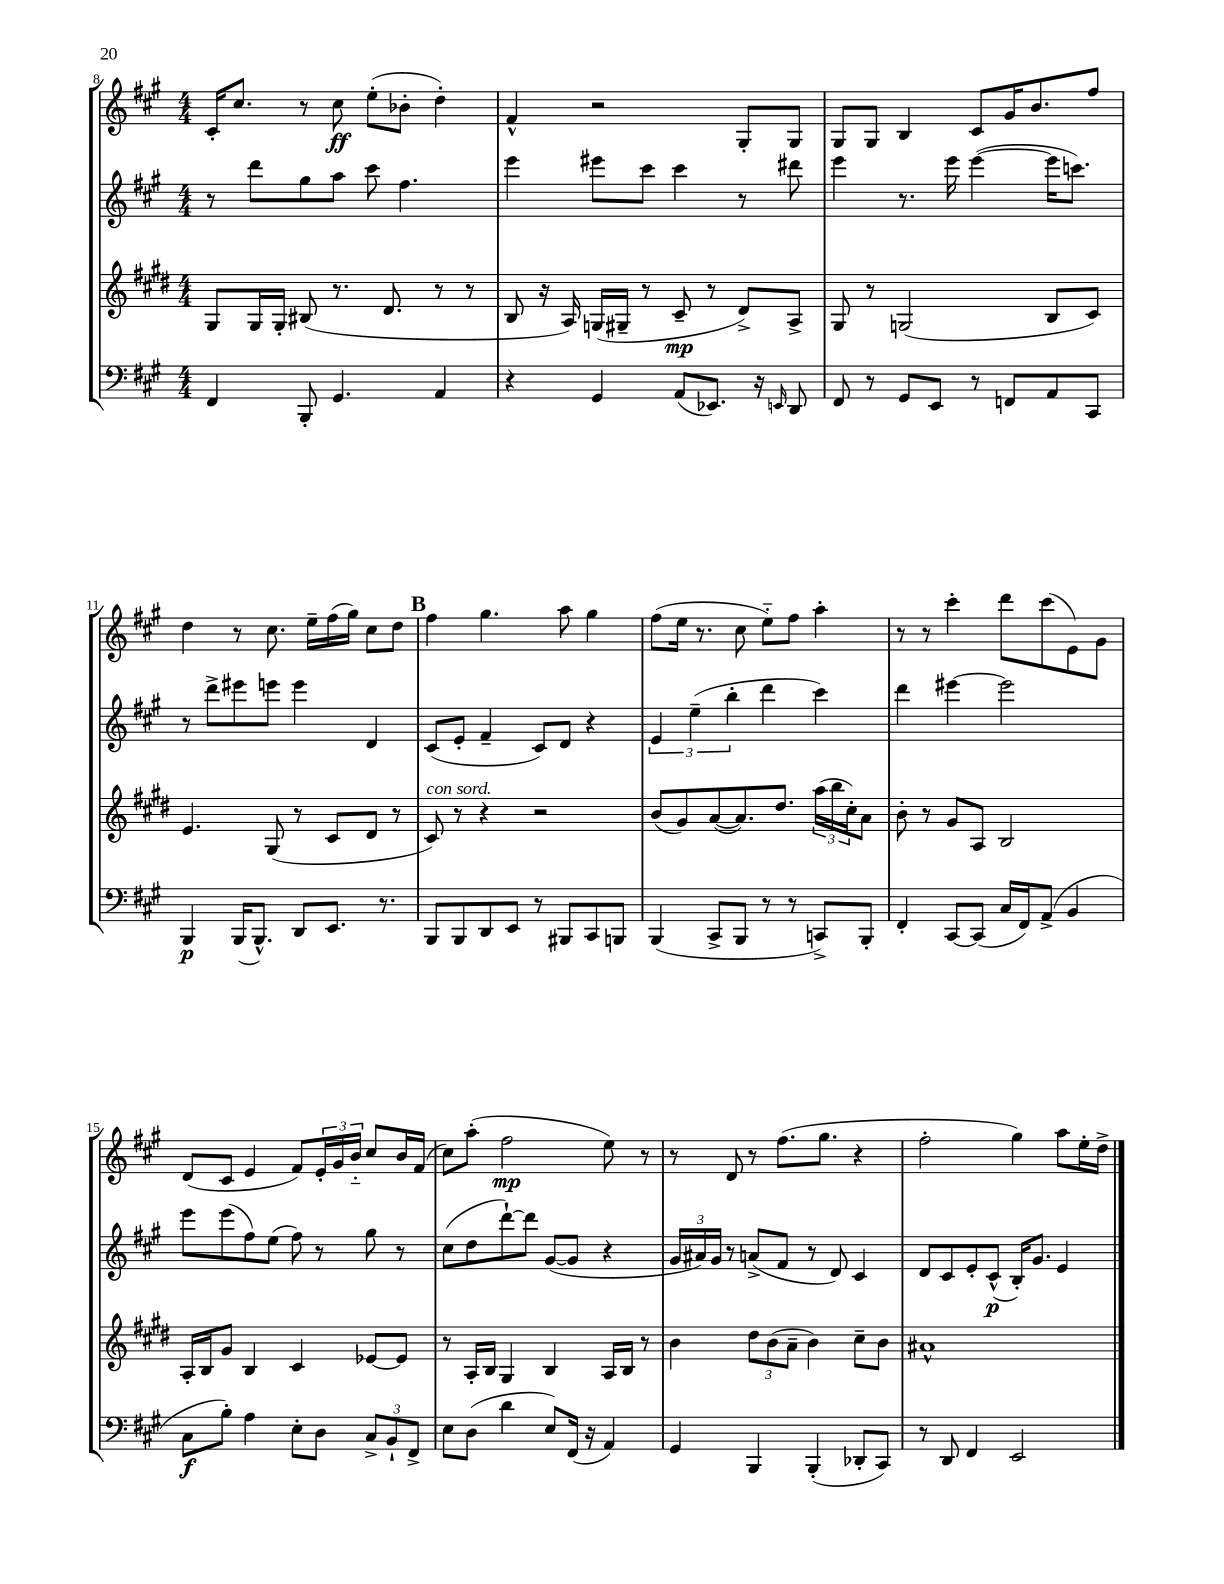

**kern	**dynam	**kern	**dynam	**kern	**dynam	**kern	**dynam
*part4	*part4	*part3	*part3	*part2	*part2	*part1	*part1
*staff4	*staff4	*staff3	*staff3	*staff2	*staff2	*staff1	*staff1
*clefF4	*	*clefG2	*	*clefG2	*	*clefG2	*
*k[f#c#g#]	*	*k[f#c#g#d#]	*	*k[f#c#g#]	*	*k[f#c#g#]	*
*M4/4	*	*M4/4	*	*M4/4	*	*M4/4	*
=8	=8	=8	=8	=8	=8	=8	=8
4FF#/	.	8G#/L	.	8r	.	16c#'/KL	.
.	.	.	.	.	.	8.cc#/J	.
.	.	16G#/L	.	8ddd\L	.	.	.
.	.	16G#'/JJ	.	.	.	.	.
8BBB'/	.	(8B#X/	.	8gg#\	.	8r	.
4.GG#/	.	8.r	.	8aa\J	.	8cc#\	ff
.	.	.	.	8ccc#\	.	(8ee'\L	.
.	.	8.d#/	.	.	.	.	.
.	.	.	.	4.ff#\	.	8b-X'\J	.
4AA/	.	8r	.	.	.	4dd'\)	.
.	.	8r	.	.	.	.	.
=9	=9	=9	=9	=9	=9	=9	=9
4r	.	8B/	.	4eee\	.	4f#^^/	.
.	.	16r	.	.	.	.	.
.	.	16A/)	.	.	.	.	.
4GG#/	.	(16Gn/LL	.	8eee#X\L	.	2r	.
.	.	16G#X~/JJ	.	.	.	.	.
.	.	8r	.	8ccc#\J	.	.	.
(8AA/L	.	8c#~/	mp	4ccc#\	.	.	.
8.EE-X/J)	.	8r	.	.	.	.	.
.	.	8d#^/L)	.	8r	.	8G#'/L	.
16r	.	.	.	.	.	.	.
16qqEEn/	.	.	.	.	.	.	.
8DD/	.	8A^/J	.	8ddd#X\	.	8G#/J	.
=10	=10	=10	=10	=10	=10	=10	=10
8FF#/	.	8G#/	.	4eee\	.	8G#/L	.
8r	.	8r	.	.	.	8G#/J	.
8GG#/L	.	(2Gn/	.	8.r	.	4B/	.
8EE/J	.	.	.	.	.	.	.
.	.	.	.	16eee\	.	.	.
8r	.	.	.	([4eee\	.	8c#/L	.
8FFn/L	.	.	.	.	.	16g#/K	.
.	.	.	.	.	.	8.b/	.
8AA/	.	8B/L	.	16eee\KL]	.	.	.
.	.	.	.	8.cccn\J)	.	.	.
8CC#/J	.	8c#/J)	.	.	.	8ff#/J	.
!!LO:LB:g=z
=11	=11	=11	=11	=11	=11	=11	=11
4BBB/	p	4.e/	.	8r	.	4dd\	.
.	.	.	.	8ddd^\L	.	.	.
(16BBB/KL	.	.	.	8eee#X\	.	8r	.
8.BBB^^/J)	.	.	.	.	.	.	.
.	.	(8G#/	.	8eeen\J	.	8.cc#\	.
8DD/L	.	8r	.	4eee\	.	.	.
.	.	.	.	.	.	16ee~\LL	.
8.EE/J	.	8c#/L	.	.	.	(16ff#\	.
.	.	.	.	.	.	16gg#\JJ)	.
.	.	8d#/J	.	4d/	.	8cc#\L	.
8.r	.	.	.	.	.	.	.
.	.	8r	.	.	.	8dd\J	.
!!LO:REH:place=s1:t=B
=12	=12	=12	=12	=12	=12	=12	=12
!	!	!LO:TX:a:i:t=con sord.	!	!	!	!	!
8BBB/L	.	8c#/)	.	(8c#/L	.	4ff#\	.
8BBB/	.	8r	.	8e'/J	.	.	.
8DD/	.	4r	.	4f#~/	.	4.gg#\	.
8EE/J	.	.	.	.	.	.	.
8r	.	2r	.	8c#/L)	.	.	.
8BBB#X/L	.	.	.	8d/J	.	8aa\	.
8CC#/	.	.	.	4r	.	4gg#\	.
8BBBn/J	.	.	.	.	.	.	.
=13	=13	=13	=13	=13	=13	=13	=13
(4BBB/	.	(8b/L	.	6e/	.	(8ff#\L	.
.	.	8g#/)	.	.	.	16ee\Jk	.
.	.	.	.	(6ee~\	.	.	.
.	.	.	.	.	.	8.r	.
8CC#^/L	.	([8a/	.	.	.	.	.
.	.	.	.	6bb'\	.	.	.
8BBB/J	.	8.a/])	.	.	.	8cc#\	.
8r	.	.	.	4ddd\	.	8ee\L)	.
.	.	8.dd#/J	.	.	.	.	.
8r	.	.	.	.	.	8ff#\J	.
8CCn^/L)	.	(24aa\LL	.	4ccc#\)	.	4aa'\	.
.	.	24bb\	.	.	.	.	.
.	.	24cc#'\J)	.	.	.	.	.
8BBB'/J	.	8a\J	.	.	.	.	.
=14	=14	=14	=14	=14	=14	=14	=14
4FF#'/	.	8b'\	.	4ddd\	.	8r	.
.	.	8r	.	.	.	8r	.
[8CC#/L	.	8g#/L	.	[4eee#X\	.	4ccc#'\	.
(8CC#/J]	.	8A/J	.	.	.	.	.
16C#/LL	.	2B/	.	2eee#\]	.	8ddd\L	.
16FF#/J)	.	.	.	.	.	.	.
(8AA^/J	.	.	.	.	.	(8ccc#\	.
4BB/	.	.	.	.	.	8e\)	.
.	.	.	.	.	.	8g#\J	.
!!LO:LB:g=z
=15	=15	=15	=15	=15	=15	=15	=15
8C#\L	f	16A'/LL	.	8eee\L	.	(8d/L	.
.	.	16B/J	.	.	.	.	.
8B'\J)	.	8g#/J	.	(8eee\	.	8c#/J	.
4A\	.	4B/	.	8ff#\)	.	4e/	.
.	.	.	.	(8ee\J	.	.	.
8E'\L	.	4c#/	.	8ff#\)	.	8f#/L)	.
8D\J	.	.	.	8r	.	24e'/L	.
.	.	.	.	.	.	24g#/	.
.	.	.	.	.	.	24b/JJ	.
12C#^/L	.	[8e-X/L	.	8gg#\	.	8cc#/L	.
12BB`/	.	.	.	.	.	.	.
.	.	8e-/J]	.	8r	.	16b/L	.
12FF#^/J	.	.	.	.	.	.	.
.	.	.	.	.	.	(16f#/JJ	.
=16	=16	=16	=16	=16	=16	=16	=16
8E\L	.	8r	.	(8cc#\L	.	8cc#\L)	.
(8D\J	.	16A'/LL	.	8dd\	.	(8aa'\J	.
.	.	16B/JJ	.	.	.	.	.
4d\	.	4G#/	.	[8ddd`\)	.	2ff#\	mp
.	.	.	.	8ddd\J]	.	.	.
8E/L)	.	4B/	.	([8g#/L	.	.	.
(16FF#/Jk	.	.	.	8g#/J]	.	.	.
16r	.	.	.	.	.	.	.
4AA/)	.	16A/LL	.	4r	.	8ee\)	.
.	.	16B/JJ	.	.	.	.	.
.	.	8r	.	.	.	8r	.
=17	=17	=17	=17	=17	=17	=17	=17
4GG#/	.	4b\	.	24g#/LL	.	8r	.
.	.	.	.	24a#X/)	.	.	.
.	.	.	.	24g#/JJ	.	.	.
.	.	.	.	8r	.	8d/	.
4BBB/	.	12dd#\L	.	(8an^/L	.	8r	.
.	.	(12b\	.	.	.	.	.
.	.	.	.	8f#/J	.	(8.ff#\L	.
.	.	12a~\J	.	.	.	.	.
(4BBB'/	.	4b\)	.	8r	.	.	.
.	.	.	.	.	.	8.gg#\J	.
.	.	.	.	8d/)	.	.	.
8DD-X'/L	.	8cc#~\L	.	4c#/	.	4r	.
8CC#/J)	.	8b\J	.	.	.	.	.
=18	=18	=18	=18	=18	=18	=18	=18
8r	.	1a#X^^	.	8d/L	.	2ff#'\	.
8DD/	.	.	.	8c#/	.	.	.
4FF#/	.	.	.	8e'/	.	.	.
.	.	.	.	(8c#^^/J	p	.	.
2EE/	.	.	.	16B'/KL)	.	4gg#\)	.
.	.	.	.	8.g#/J	.	.	.
.	.	.	.	4e/	.	8aa\L	.
.	.	.	.	.	.	16ee'\L	.
.	.	.	.	.	.	16dd^\JJ	.
==	==	==	==	==	==	==	==
*-	*-	*-	*-	*-	*-	*-	*-
